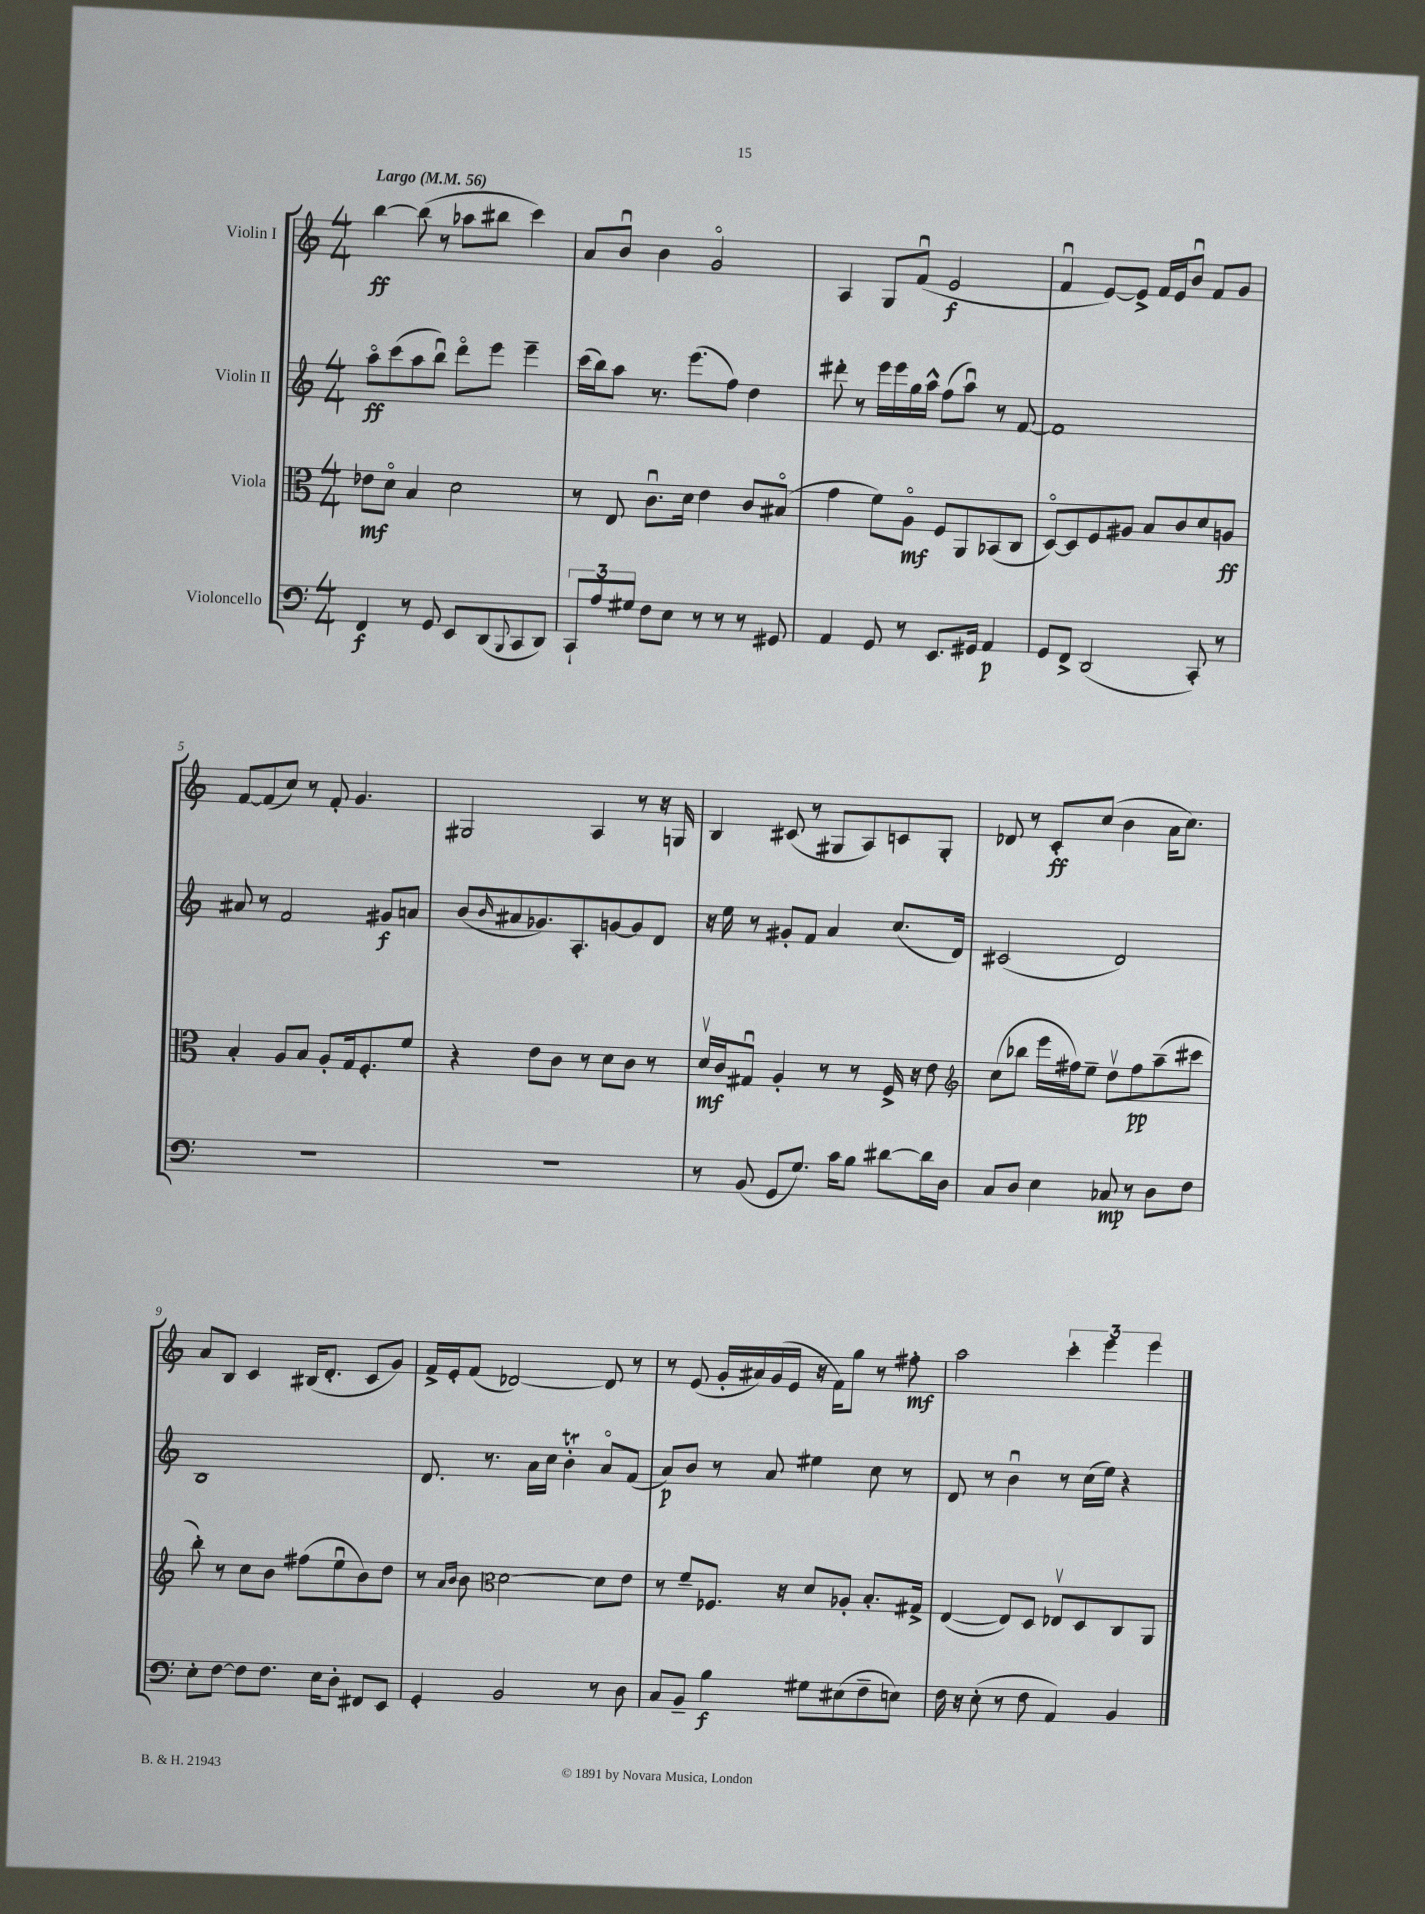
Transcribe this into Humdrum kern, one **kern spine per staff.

**kern	**kern	**kern	**kern
*staff4	*staff3	*staff2	*staff1
*clefF4	*clefC3	*clefG2	*clefG2
*k[]	*k[]	*k[]	*k[]
*M4/4	*M4/4	*M4/4	*M4/4
*MM56	*MM56	*MM56	*MM56
4FF/	8e-\L	8aao\L	[4bb\
.	8do\J	(8ccc\	.
8r	4B/	8aa\	(8bb\]
8GG/	.	8bbu\J)	8r
8EE/L	2d\	8dddo\L	8aa-\L
(8DD/	.	8eee\J	8bb#\J
8qqBBB/	.	.	.
8CC/	.	4eee~\	4ccc\)
8DD/J)	.	.	.
=	=	=	=
12CC`/L	8r	(16ccc\LL	8a/L
.	.	16bb\J)	.
12A/	.	.	.
.	8E/	8aa\J	8bu/J
12G#/J	.	.	.
8F\L	8.cu\L	8.r	4b\
8E\J	.	.	.
.	16d\Jk	(8.eee\L	.
8r	4e\	.	2go/
8r	.	8ff\J)	.
8r	8c/L	4dd\	.
8GG#/	(8B#o/J	.	.
=	=	=	=
4AA/	4g\	8ddd#'\	4A/
.	.	8r	.
8GG/	8f\L)	16eee\LL	8G/L
.	.	16eee\	.
8r	8Ao\J	16gg\	(8fu/J
.	.	16aa^^\JJ	.
8.EE/L	8F/L	(8ff\L	2e/
.	8AA/	8aau\J)	.
16GG#/Jk	.	.	.
4AA/	(8BB-/	8r	.
.	8C/J	[8f/	.
=	=	=	=
8GG/L	[8Do/L)	1f]	4fu/
8FF^/J	8D/]	.	.
(2DD/	8F/	.	[8e/L)
.	8A#/J	.	8e^/]J
.	8B/L	.	16f/LL
.	.	.	16e/J
.	8c/	.	8bu/J
8CC'/)	8d/	.	8f/L
8r	8A/J	.	8g/J
=	=	=	=
1r	4B'/	8a#/	[8f/L
.	.	8r	(8f/]
.	8A/L	2f/	8cc/J)
.	8B/J	.	8r
.	8A'/L	.	8f'/
.	16G/k	.	4.g/
.	8.F'/	.	.
.	.	8g#/L	.
.	8f/J	8a/J	.
=	=	=	=
1r	4r	(8b/L	2G#/
.	.	16qqb/	.
.	.	8a#/	.
.	8e\L	8.g-/)	.
.	8c\J	.	.
.	.	8.A'/	.
.	8r	.	4A/
.	8d\L	[8g/	.
.	8c\J	8g/]	8r
.	8r	8d/J	16r
.	.	.	16G/
=	=	=	=
8r	16dv/LL	16r	4B/
.	16c/J	16ee\	.
(8BB/	8G#u/J	8r	.
8GG/L	4A'/	8g#'/L	(8c#/
8.G/J)	.	8f/J	8r
.	8r	4a/	8G#/L
16c\LK	.	.	.
8B\J	8r	.	8A/)
[8d#\L	16F^/	(8.cc/L	8c/
.	16r	.	.
16d#\]L	8e\	.	8G#'/J
16D\JJ	.	16d/Jk)	.
=	=	=	=
*	*clefG2	*	*
8C/L	(8cc\L	(2c#/	8d-/
8D/J	8bb-\J	.	8r
4E\	16eee\LL	.	8c'/L
.	16ff#\J)	.	.
.	8ee~\J	.	(8cc/J
8C-/	8ddv\L	2d/)	4b\
8r	8ff#\	.	.
8D\L	(8aa~\	.	16a\LK
.	.	.	8.cc\J)
8F\J	8ccc#\J	.	.
=	=	=	=
8E'\L	8bb'\)	1B	8a/L
[8F\J	8r	.	8B/J
8F\]L	8cc\L	.	4c/
8.F\J	8b\J	.	.
.	(8ff#\L	.	(16B#/LK
16E\LK	.	.	8.d'/J
8D'\J	8eeu\	.	.
8FF#/L	8b\)	.	8c/L
8EE/J	8dd\J	.	8g/J)
=	=	=	=
4GG'/	8r	8.d/	16f^/LL
.	.	.	16e'/J
.	16qqa/LL	.	.
.	16qqb/JJ	.	.
.	8b\	.	(8f/J
.	.	8.r	.
*	*clefC3	*	*
2BB/	[2d\	.	[2d-/)
.	.	16a\LL	.
.	.	16cc\JJ	.
.	.	4b'\	.
8r	8d\]L	8ao/L	8d-/]
8D\	8e\J	(8f/J	8r
=	=	=	=
8C/L	8r	8a/L)	8r
8BB~/J	8f~/L	8b/J	(8e/
4B\	8.F-/J	8r	16g'/LL
.	.	.	16a#/)
.	.	8a/	(16g/
.	16r	.	16e/JJ
8G#\L	8d/L	4ee#\	16r
.	.	.	16f\LK)
(8E#\	8A-'/J	.	8gg\J
8F~\	8.B'/L	8cc\	8r
8E\J)	.	8r	8ff#'\
.	16G#^/Jk	.	.
=	=	=	=
16F\	([4E/	8d/	2aa\
16r	.	.	.
(8E'\	.	8r	.
8r	8E/]L)	4bu\	.
8F\	8D/J	.	.
4AA/)	8E-v/L	8r	6ccc'\
.	8D/	(16cc\LL	.
.	.	.	6eee\
.	.	16ee\JJ)	.
4BB/	8C/	4r	.
.	.	.	6eee\
.	8AA/J	.	.
==	==	==	==
*-	*-	*-	*-
